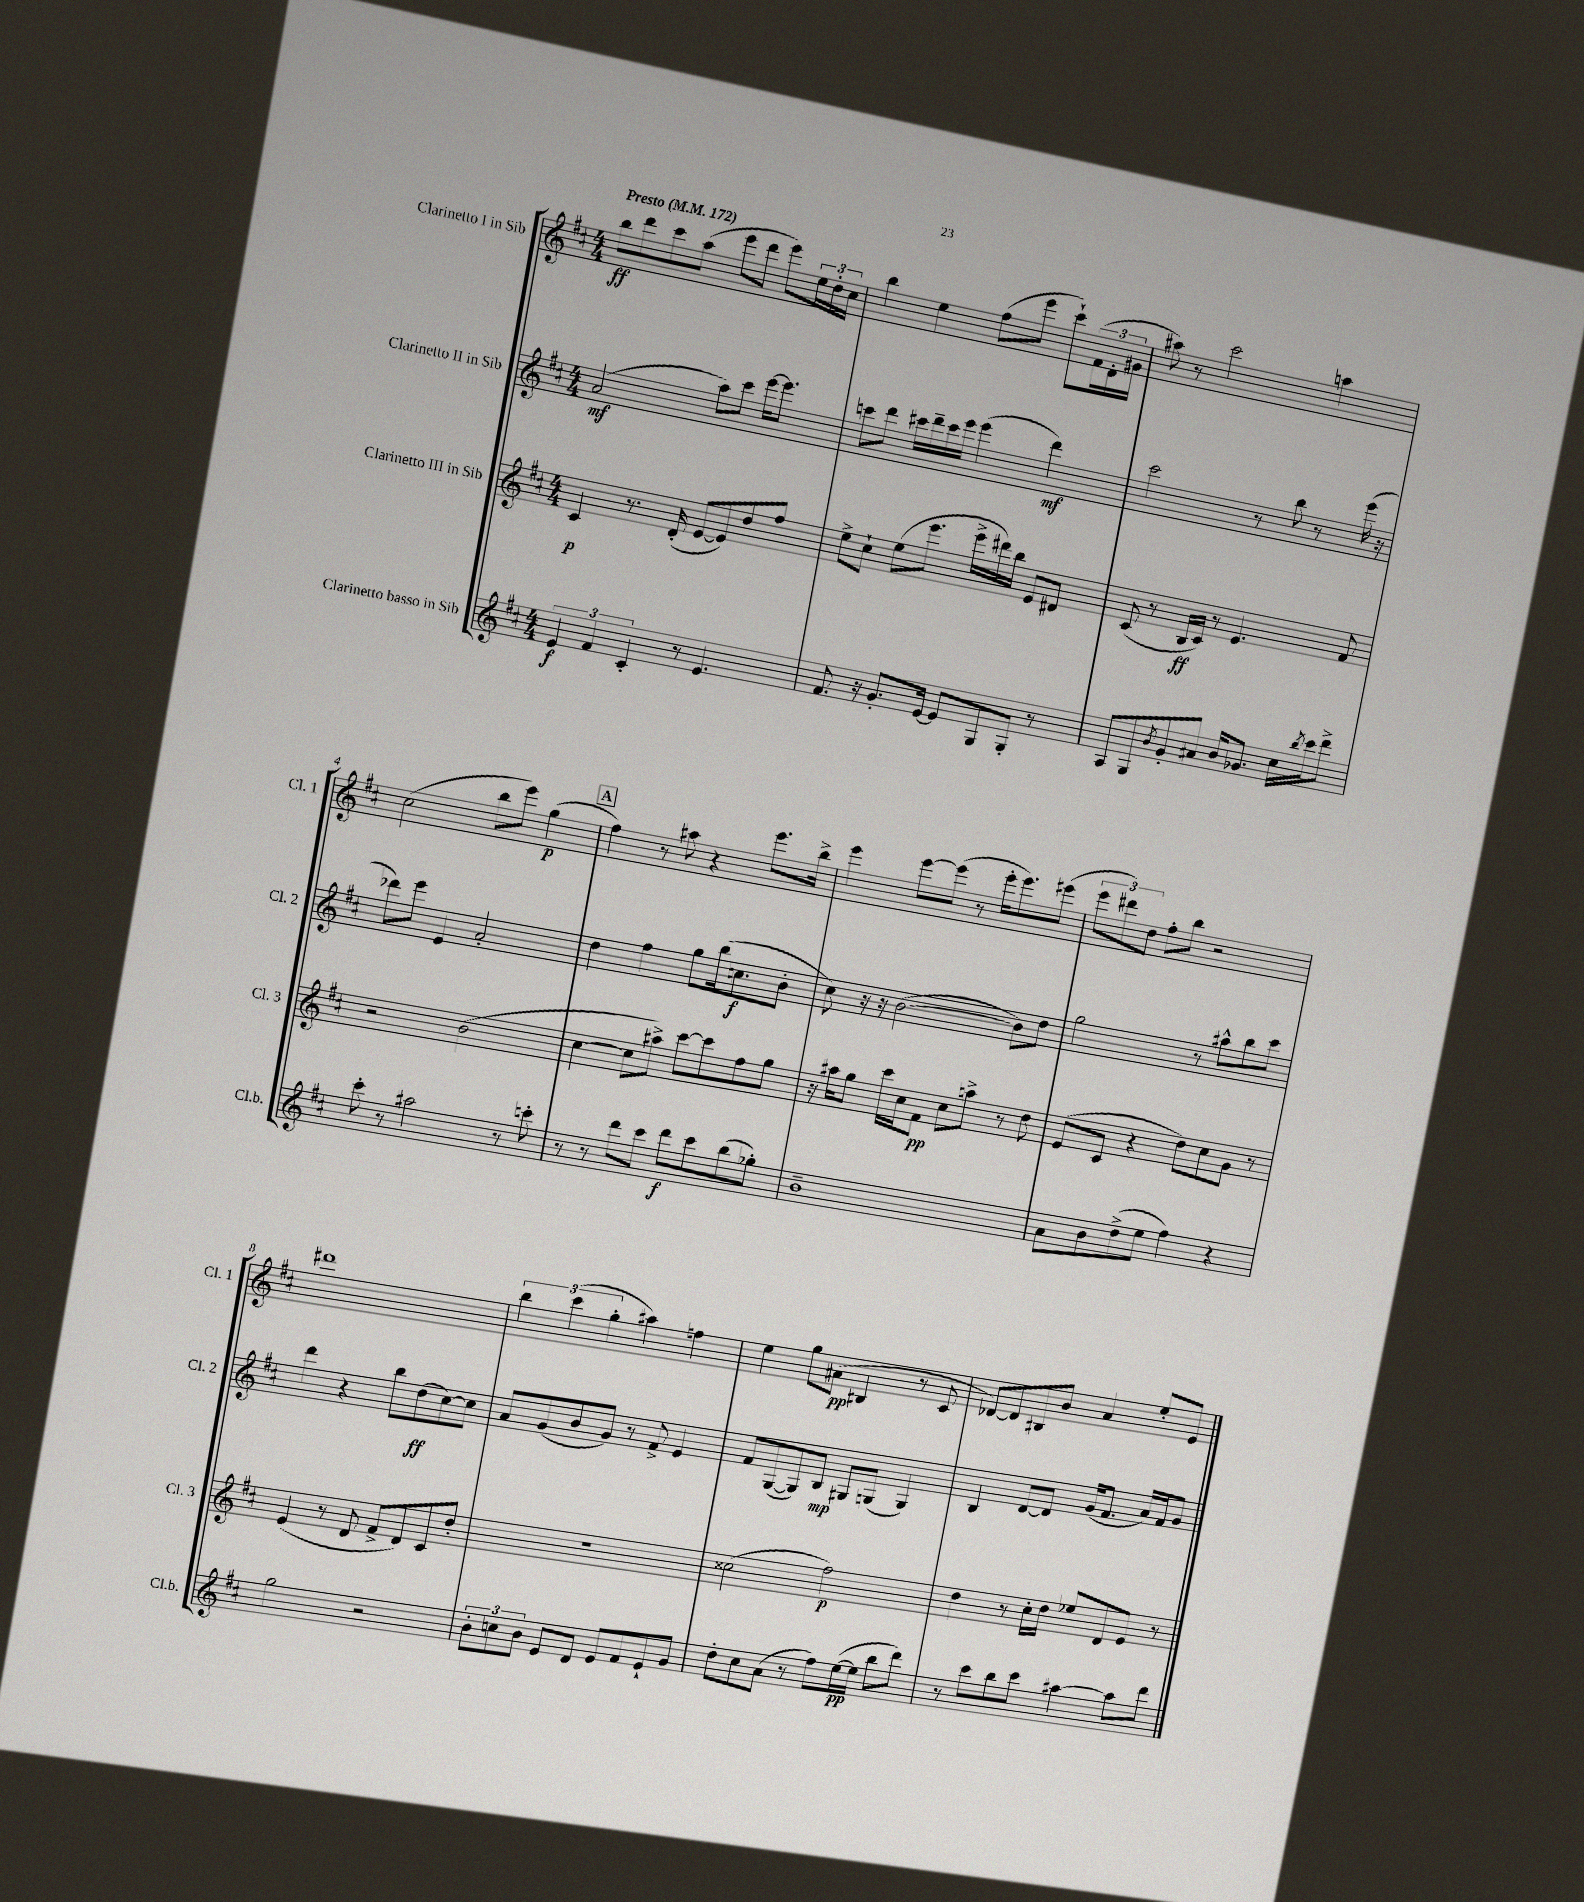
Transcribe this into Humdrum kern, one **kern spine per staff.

**kern	**kern	**kern	**kern
*staff4	*staff3	*staff2	*staff1
*clefG2	*clefG2	*clefG2	*clefG2
*k[f#c#]	*k[f#c#]	*k[f#c#]	*k[f#c#]
*M4/4	*M4/4	*M4/4	*M4/4
*MM172	*MM172	*MM172	*MM172
6e	4c#	(2a	8bb
.	.	.	8ddd
6f#	.	.	.
.	8.r	.	8ccc#
6c#'	.	.	.
.	.	.	(8aa
.	(16d'	.	.
8r	[8e	8aa)	8eee
4.e	8e])	8ccc#	8ddd
.	8dd	[16eee	8eee)
.	.	8.eee]	.
.	8ff#	.	24ee
.	.	.	24dd'
.	.	.	24cc#
=	=	=	=
8.f#	8ee^	8ccc	4bb
.	8cc#`	8ddd	.
16r	.	.	.
8.g'	(8ee	16ccc#	4ee
.	.	16ddd~	.
.	8.eee	16ccc#	.
[16e	.	16eee	.
8e]	.	(4eee	(8ff#
.	16eee^	.	.
8G	16ddd#)	.	8eee
.	16bb	.	.
8G'	8e	4ddd)	8ccc#`)
8r	8d#	.	(24f#
.	.	.	24d'
.	.	.	24g#
=	=	=	=
8A	(8c#	2ccc#	8aa#)
8G	8r	.	8r
8qb	.	.	.
8g'	16B	.	2ccc#
.	16c#)	.	.
8a#	8r	.	.
16b	4.e	8r	.
8.g-	.	.	.
.	.	8bb	.
16cc#	.	8r	4aa
8qbb	.	.	.
16ccc#	.	.	.
8ddd^	8f#	(16eee	.
.	.	16r	.
=	=	=	=
8ccc#'	2r	8ddd-)	(2cc#
8r	.	8eee	.
2aa#	.	4e	.
.	(2b	2a'	8bb
.	.	.	8eee)
8r	.	.	(4gg
8ccc'	.	.	.
=	=	=	=
8r	[4cc#	4dd	4ff#)
8r	.	.	.
8ddd	8cc#]	4ff#	8r
8ccc#	8aa#^)	.	8aa#
8ddd	[8ccc#	8gg	4r
8ccc#	8ccc#]	(16bb	.
.	.	8.cc	.
(8bb	8ff#	.	8.eee
8gg-')	8gg	8b'	.
.	.	.	16bb^
=	=	=	=
1b~	16r	8cc#)	4eee
.	16aa#	.	.
.	8gg	16r	.
.	.	16r	.
.	16ccc#	([2b	[8eee
.	16cc#	.	.
.	8f#	.	(8eee]
.	8cc#	.	8r
.	8aa^	.	16eee'
.	.	.	8.eee)
.	8r	8b])	.
.	8dd	8dd	(8eee#
=	=	=	=
8a	(8e	2gg	12eee
.	.	.	12ddd#)
8b	8c#	.	.
.	.	.	12dd
(8dd^	4r	.	8ff#'
8ee	.	.	8bb
4ff#)	8dd)	8r	2r
.	8cc#	8aa#^^	.
4r	8g	8bb	.
.	8r	8ccc#	.
=	=	=	=
2gg	(4e	4ddd	1ddd#
.	8r	4r	.
.	8d	.	.
2r	8f#^	8bb	.
.	8d)	(8dd	.
.	8c#	[8cc#)	.
.	8dd'	8cc#]	.
=	=	=	=
12b'	1r	8a	6bb
12cc	.	.	.
.	.	(8g	.
12b	.	.	(6ccc#
8e	.	8b	.
.	.	.	6gg'
8d	.	8g)	.
8e	.	8r	4aa#)
8f#	.	8f#^	.
8e`	.	4e	4ff
8g	.	.	.
=	=	=	=
8dd'	(2cc##	8f#	4ee
8cc#	.	([8G	.
(8a	.	8G])	8gg
8r	.	8B	(8a#
8ff#)	2ff#)	8G#	4B#
([16ee	.	(8G	.
16ee]	.	.	.
8bb	.	4G)	8r
8ddd)	.	.	8c#
=	=	=	=
8r	4dd	4B	[8d-)
8ccc#	.	.	8d-]
8bb	8r	[8d	8B#
8ccc#	16cc#'	8d]	8b
.	16dd	.	.
[4aa#	8ee-	(16g	4a
.	.	8.f#	.
.	8d	.	.
8aa#]	8e	16a)	8ee'
.	.	16f#	.
8ddd	8r	8g	8e
==	==	==	==
*-	*-	*-	*-
